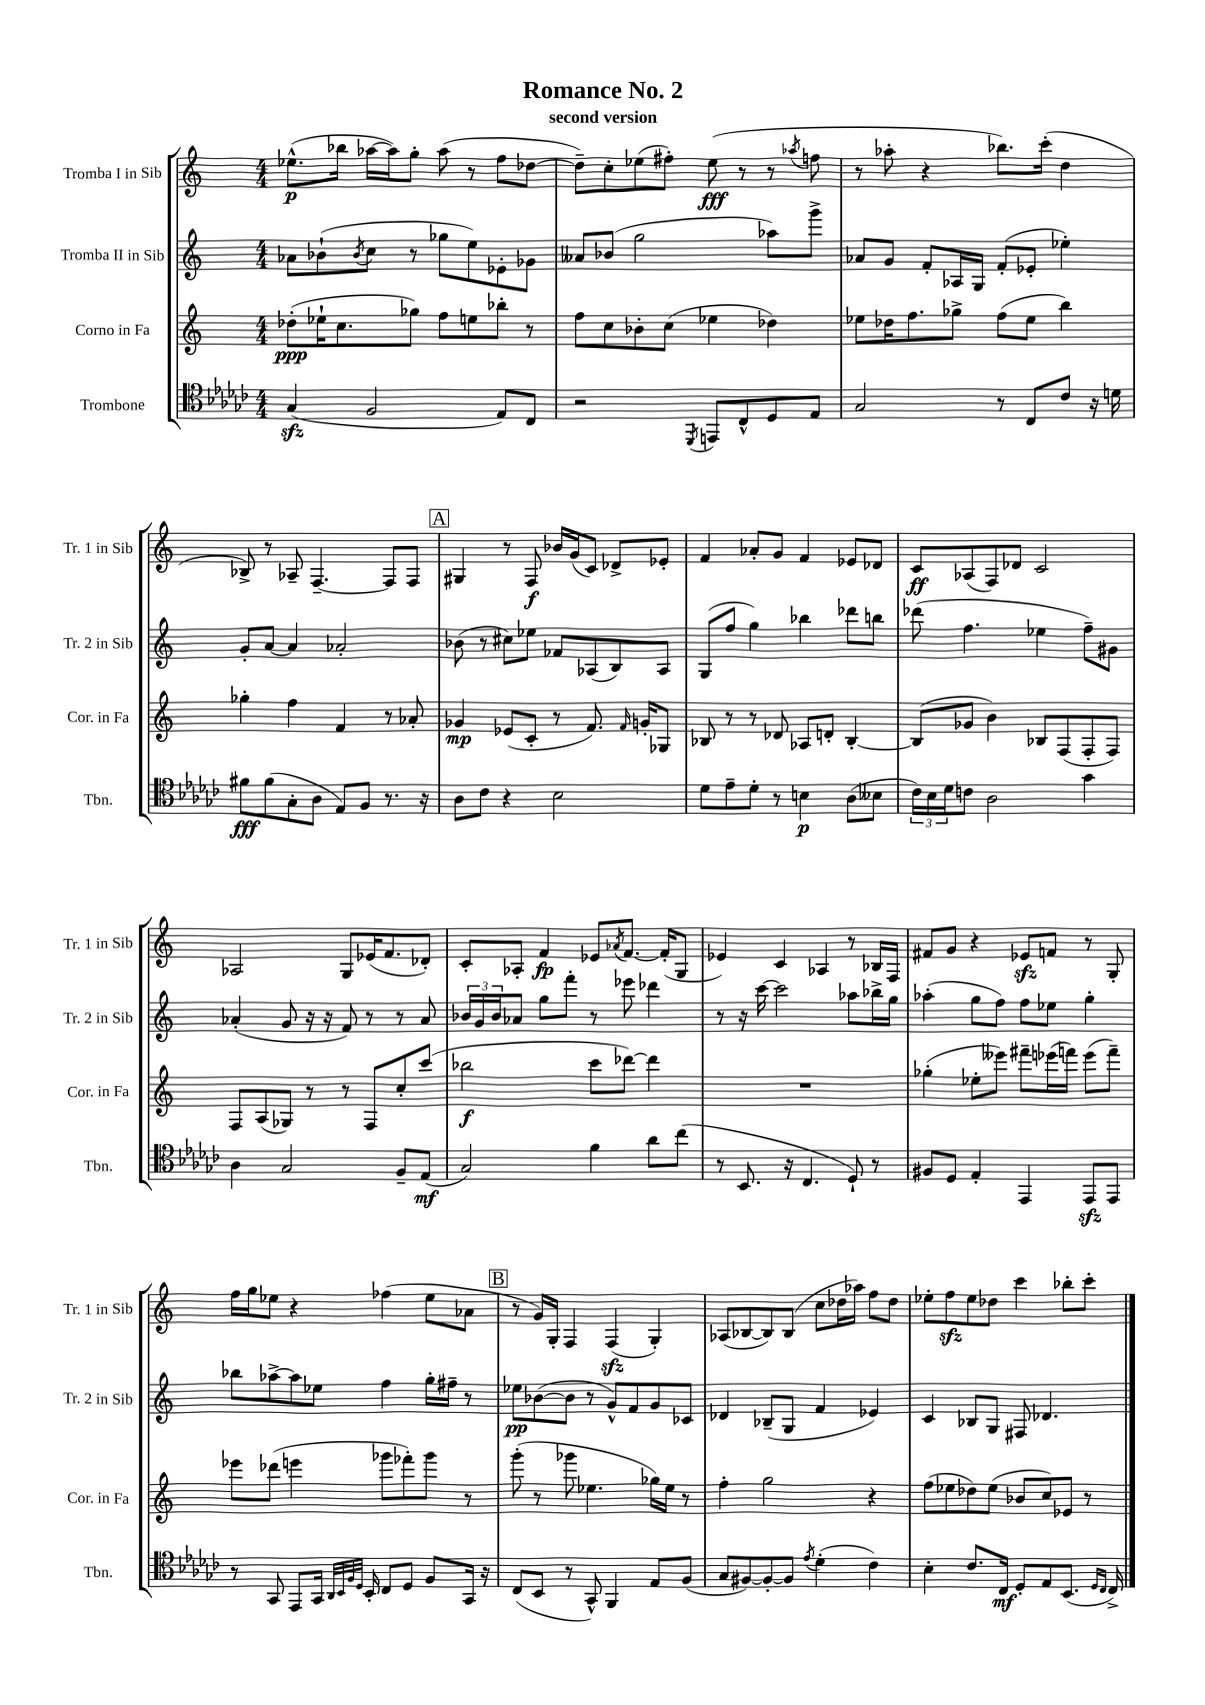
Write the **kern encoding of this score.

**kern	**dynam	**kern	**dynam	**kern	**dynam	**kern	**dynam
*part4	*part4	*part3	*part3	*part2	*part2	*part1	*part1
*staff4	*staff4	*staff3	*staff3	*staff2	*staff2	*staff1	*staff1
*I"Trombone	*	*I"Corno in Fa	*	*I"Tromba II in Sib	*	*I"Tromba I in Sib	*
*I'Tbn.	*	*I'Cor. in Fa	*	*I'Tr. 2 in Sib	*	*I'Tr. 1 in Sib	*
*clefC4	*	*clefG2	*	*clefG2	*	*clefG2	*
*k[b-e-a-d-g-c-]	*	*k[]	*	*k[]	*	*k[]	*
*M4/4	*	*M4/4	*	*M4/4	*	*M4/4	*
=1	=1	=1	=1	=1	=1	=1	=1
(4G-zz/	.	(8dd-X'\L	ppp	8a-X\L	.	(8.ee-X^^\L	p
.	.	16ee-X`\K	.	(8b-X`\	.	.	.
.	.	8.cc\	.	.	.	16bb-X\Jk	.
.	.	.	.	8qb-/	.	.	.
2F/	.	.	.	8cc\J	.	[16aa-X\LL	.
.	.	.	.	.	.	16aa-\J])	.
.	.	8gg-X\J)	.	8r	.	8gg'\J	.
.	.	8ff\L	.	8gg-X\L	.	(8aa-\	.
.	.	8een\	.	8ee\)	.	8r	.
8E-/L)	.	8bb-X'\J	.	8e-X'\	.	8ff\L	.
8C-/J	.	8r	.	8g-X\J	.	[8dd-X\J	.
=2	=2	=2	=2	=2	=2	=2	=2
2r	.	8ff\L	.	8a--X/L	.	8dd-~\L])	.
.	.	8cc\	.	(8b-X/J	.	8cc'\	.
.	.	8b-X'\	.	2gg\	.	(8ee-X\	.
.	.	(8cc\J	.	.	.	8ff#X'\J)	.
8qDD-/	.	.	.	.	.	.	.
8EEn/L	.	4ee-X\	.	.	.	(8ee-\	fff
8C-^^/	.	.	.	.	.	8r	.
8D-/	.	4dd-X\)	.	8aa-X\L)	.	8r	.
.	.	.	.	.	.	8qaa-X/	.
8E-/J	.	.	.	8ggg^\J	.	8ffn\	.
=3	=3	=3	=3	=3	=3	=3	=3
2G-/	.	8ee-X\L	.	8a-X/L	.	8r	.
.	.	16dd-X\K	.	8g/J	.	8aa-X'\	.
.	.	8.ff\	.	.	.	.	.
.	.	.	.	8f'/L	.	4r	.
.	.	8gg-X^\J	.	16A-X/L	.	.	.
.	.	.	.	16G/JJ	.	.	.
8r	.	(8ff\L	.	(8f'/L	.	8.bb-X\L)	.
8C-/L	.	8ee-\J	.	8e-X'/J	.	.	.
.	.	.	.	.	.	(16ccc'\Jk	.
8c-/J	.	4bb\)	.	4ee-X'\)	.	4dd\	.
16r	.	.	.	.	.	.	.
16dn\	.	.	.	.	.	.	.
!!LO:LB:g=z
=4	=4	=4	=4	=4	=4	=4	=4
8f#X\L	fff	4gg-X'\	.	8g'/L	.	8B-X^/)	.
(8f#\	.	.	.	[8a/J	.	8r	.
8G-'\	.	4ff\	.	4a/]	.	8A-X~/	.
8A-\J	.	.	.	.	.	[4.F~/	.
8E-/L)	.	4f/	.	2a-X'/	.	.	.
8F/J	.	.	.	.	.	.	.
8.r	.	8r	.	.	.	8F/L]	.
.	.	8a-X'/	.	.	.	8F/J	.
16r	.	.	.	.	.	.	.
!!LO:REH:place=s1:t=A
=5	=5	=5	=5	=5	=5	=5	=5
8A-\L	.	4g-X/	mp	(8b-X\	.	4G#X/	.
8c-\J	.	.	.	8r	.	.	.
4r	.	(8e-X/L	.	8cc#X\L)	.	8r	.
.	.	8c'/J	.	8ee-X\J	.	8F/	f
2B-\	.	8r	.	8f-X/L	.	16b-X/LL	.
.	.	.	.	.	.	(16g/J	.
.	.	8.f/)	.	(8A-X/	.	8c/J)	.
.	.	.	.	8B/)	.	8d-X^/L	.
.	.	16qqf/	.	.	.	.	.
.	.	16gn'/KL	.	.	.	.	.
.	.	8G-X/J	.	8A-/J	.	8e-X'/J	.
=6	=6	=6	=6	=6	=6	=6	=6
8d-\L	.	8B-X/	.	(8G/L	.	4f/	.
8e-~\	.	8r	.	8ff/J	.	.	.
8d-'\J	.	8r	.	4gg\)	.	8a-X'/L	.
8r	.	8d-X/	.	.	.	8g/J	.
4Bn\	p	8A-X/L	.	4bb-X\	.	4f/	.
.	.	8dn'/J	.	.	.	.	.
(8A-\L	.	[4B-'/	.	8ddd-X\L	.	8e-X/L	.
8B--X\J	.	.	.	8bbn\J	.	8d-X/J	.
=7	=7	=7	=7	=7	=7	=7	=7
24c-\LL)	.	(8B-/L]	.	(8ddd-X\	.	8c/L	ff
24B-\	.	.	.	.	.	.	.
24d-\J	.	.	.	.	.	.	.
8cn\J	.	8g-X/J	.	4.ff\	.	(8A-X/	.
2A-\	.	4b\)	.	.	.	8F/)	.
.	.	.	.	.	.	8d-X/J	.
.	.	8B-X/L	.	4ee-X\	.	2c/	.
.	.	(8F/	.	.	.	.	.
4g-\	.	8F'/	.	8ff~\L)	.	.	.
.	.	8F/J)	.	8g#X\J	.	.	.
!!LO:LB:g=z
=8	=8	=8	=8	=8	=8	=8	=8
4A-\	.	8F/L	.	(4a-X'/	.	2A-X/	.
.	.	(8A/	.	.	.	.	.
2G-/	.	8G-X/J)	.	8g/	.	.	.
.	.	8r	.	16r	.	.	.
.	.	.	.	16r	.	.	.
.	.	8r	.	8f/)	.	8G/L	.
.	.	8F/L	.	8r	.	(16e-X/K	.
.	.	.	.	.	.	8.f/	.
8F~/L	.	8cc'/	.	8r	.	.	.
(8E-/J	mf	(8ccc/J	.	8a-/	.	8d-X'/J)	.
=9	=9	=9	=9	=9	=9	=9	=9
2G-/)	.	2bb-X\	f	24b-X/LL	.	8c'/L	.
.	.	.	.	24g/	.	.	.
.	.	.	.	24b-/J	.	.	.
.	.	.	.	8a-X/J	.	8A-X'/J	.
.	.	.	.	8gg\L	.	4f/	fp
.	.	.	.	8fff'\J	.	.	.
4f\	.	8ccc\L	.	8r	.	8e-X/L	.
.	.	.	.	.	.	8qa-X/	.
.	.	[8ddd-X\J)	.	8eee-X\	.	[8.f/J	.
8a-\L	.	4ddd-\]	.	4ddd-X\	.	.	.
.	.	.	.	.	.	(16f'/KL]	.
(8cc-\J	.	.	.	.	.	8G/J	.
=10	=10	=10	=10	=10	=10	=10	=10
8r	.	1r	.	8r	.	4e-X/)	.
8.BB-/	.	.	.	16r	.	.	.
.	.	.	.	[16ccc\	.	.	.
.	.	.	.	2ccc\]	.	4c/	.
16r	.	.	.	.	.	.	.
4.C-/	.	.	.	.	.	.	.
.	.	.	.	.	.	4A-X/	.
8D-`/)	.	.	.	8aa-X\L	.	8r	.
8r	.	.	.	16bb-X^\L	.	16B-X/LL	.
.	.	.	.	16gg\JJ	.	16F/JJ	.
=11	=11	=11	=11	=11	=11	=11	=11
8F#X/L	.	(4gg-X'\	.	(4aa-X'\	.	8f#X/L	.
8D-/J	.	.	.	.	.	8g/J	.
4E-'/	.	8ee-X'\L	.	8gg\L	.	4r	.
.	.	8eee--X\J)	.	8ff\J)	.	.	.
4EE-/	.	8fff#X~\L	.	8ff\L	.	8e-Xzz/L	.
.	.	(16eee-X\L	.	8ee-X\J	.	8fn/J	.
.	.	16fffn\JJ)	.	.	.	.	.
8EE-zz/L	.	(8eee-\L	.	4gg'\	.	8r	.
8EE-/J	.	8fff~\J)	.	.	.	8G'/	.
!!LO:LB:g=z
=12	=12	=12	=12	=12	=12	=12	=12
8r	.	8eee-X\L	.	8bb-X\L	.	16ff\LL	.
.	.	.	.	.	.	16gg\J	.
8GG-/	.	(8ddd-X\J	.	[8aa-X^\	.	8ee-X\J	.
8EE-/L	.	4eeen\	.	8aa-\]	.	4r	.
16GG-/Jk	.	.	.	8ee-X\J	.	.	.
32qqAA-/LLL	.	.	.	.	.	.	.
32qqBB-/	.	.	.	.	.	.	.
32qqF/	.	.	.	.	.	.	.
32qqD-/JJJ	.	.	.	.	.	.	.
16BB-'/	.	.	.	.	.	.	.
8C-/L	.	8ggg-X\L	.	4ff\	.	(4ff-X\	.
8D-/J	.	8fff-X'\)	.	.	.	.	.
8F/L	.	8ggg-\J	.	16gg'\LL	.	8ee-\L	.
.	.	.	.	16ff#X~\JJ	.	.	.
16GG-/Jk	.	8r	.	8r	.	8a-X\J	.
16r	.	.	.	.	.	.	.
!!LO:REH:place=s1:t=B
=13	=13	=13	=13	=13	=13	=13	=13
(8C-/L	.	(8ggg'\	.	8ee-X\L	pp	8r	.
8BB-/J	.	8r	.	([8b-X\	.	16g/LL)	.
.	.	.	.	.	.	16G'/JJ	.
8r	.	8ggg-X\	.	8b-\J]	.	4F/	.
8GG-^^/)	.	4.ee-X\	.	8r	.	.	.
4FF/	.	.	.	8g^^/L)	.	(4Fzz/	.
.	.	.	.	8f/	.	.	.
8E-/L	.	16gg-X\LL)	.	8g/	.	4G'/)	.
.	.	16ee-\JJ	.	.	.	.	.
(8F/J	.	8r	.	8c-X/J	.	.	.
=14	=14	=14	=14	=14	=14	=14	=14
8G-/L	.	4ff'\	.	4d-X/	.	(8A-X/L	.
[8F#X/)	.	.	.	.	.	[8B-X/	.
8F#'/_	.	2gg\	.	(8B-X~/L	.	8B-/])	.
8F#/J]	.	.	.	8G/J	.	(8B-/J	.
8qe-/	.	.	.	.	.	.	.
(4d-'\	.	.	.	4f/	.	8cc\L	.
.	.	.	.	.	.	16dd-X\L	.
.	.	.	.	.	.	16aa-X\JJ)	.
4c-\)	.	4r	.	4e-X/)	.	8ff\L	.
.	.	.	.	.	.	8dd-\J	.
=15	=15	=15	=15	=15	=15	=15	=15
4B-'\	.	(8ff\L	.	4c/	.	8ee-X'\L	.
.	.	8ee-X\	.	.	.	8ffzz\	.
8.c-/L	.	8dd-X\)	.	8B-X/L	.	8ee-\	.
.	.	(8ee-\J	.	8G/J	.	8dd-X\J	.
16C-/Jk	mf	.	.	.	.	.	.
8D-'/L	.	8b-X/L	.	8F#X/	.	4ccc\	.
8E-/	.	8cc/)	.	4.d-X/	.	.	.
(8.BB-/J	.	8e-X/J	.	.	.	8bb-X'\L	.
.	.	8r	.	.	.	8ccc'\J	.
16qqD-/LL	.	.	.	.	.	.	.
16qqC-/JJ	.	.	.	.	.	.	.
16C-^/)	.	.	.	.	.	.	.
==	==	==	==	==	==	==	==
*-	*-	*-	*-	*-	*-	*-	*-
